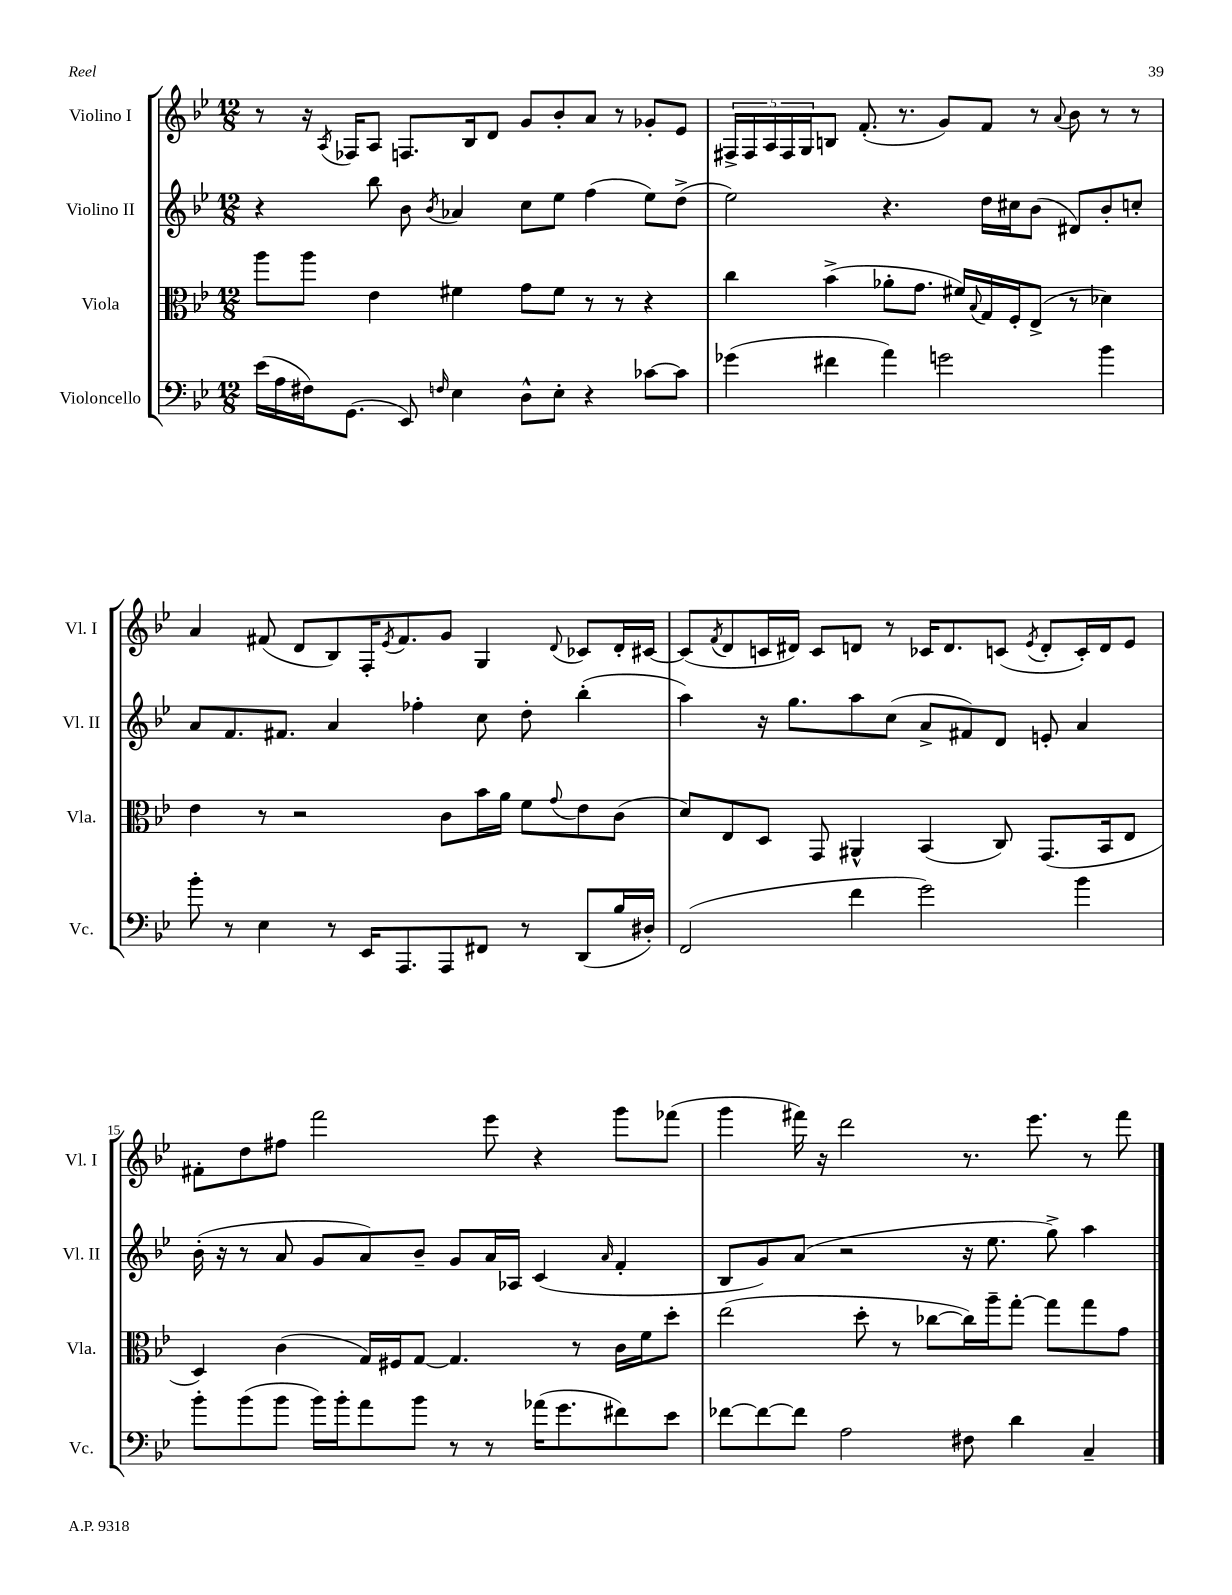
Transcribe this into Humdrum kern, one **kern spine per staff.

**kern	**kern	**kern	**kern
*staff4	*staff3	*staff2	*staff1
*clefF4	*clefC3	*clefG2	*clefG2
*k[b-e-]	*k[b-e-]	*k[b-e-]	*k[b-e-]
*M12/8	*M12/8	*M12/8	*M12/8
(16e-\LL	8aa\L	4r	8r
16A\	.	.	.
16F#\J)	8aa\J	.	16r
.	.	.	8qA/
(8.GG\J	.	.	16F-/LK
.	4e-\	8bb-\	8A/J
8EE-/)	.	8b-\	8.F/L
16qqF/	.	8qb-/	.
4E-\	4f#\	4a-/	.
.	.	.	16B-/k
.	.	.	8d/J
8D^^\L	8g\L	8cc\L	8g/L
8E-'\J	8f#\J	8ee-\J	8b-'/
4r	8r	(4ff\	8a/J
.	8r	.	8r
[8c-\L	4r	8ee-\L)	8g-'/L
8c-\]J	.	(8dd^\J	8e-/J
=	=	=	=
(4g-\	4cc\	2ee-\)	20F#^/LL
.	.	.	20F#/
.	.	.	20A/
.	.	.	20F#/
.	.	.	20G/J
4f#\	(4b-^\	.	8B/J
.	.	.	(8.f'/
4a\)	8a-'\L	4.r	.
.	.	.	8.r
.	8.g\J	.	.
2g\	.	.	8g/L)
.	16f#/LL)	.	.
.	8qqB-/	.	.
.	16G/	16dd\LL	8f/J
.	16F'/J	16cc#\J	.
.	(8E-^/J	(8b-\J	8r
.	.	.	8qqa/
.	8r	8d#/L)	8b-\
4b-\	4d-\)	8b-'/	8r
.	.	8cc'/J	8r
=	=	=	=
8b-'\	4e-\	8a/L	4a/
8r	.	8.f/	.
4E-\	8r	.	(8f#/
.	.	8.f#/J	.
.	2r	.	8d/L
8r	.	4a/	8B-/)
16EE-/LK	.	.	16F'/K
.	.	.	8qe-/
8.AAA/	.	.	8.f#/
.	.	4ff-'\	.
8AAA/	8c\L	.	8g/J
8FF#/J	16b-\L	8cc\	4G/
.	16a\JJ	.	.
8r	8f\L	8dd'\	.
.	8qqg/	.	8qqd/
(8DD/L	8e-\	(4bb-'\	8c-/L
16B-/L	(8c\J	.	16d'/L
16D#'/JJ)	.	.	[16c#/JJ
=	=	=	=
(2FF/	8d/L)	4aa\)	(8c#/]L
.	.	.	8qf/
.	8E-/	.	8d/
.	8D/J	16r	16c/L
.	.	8.gg\L	16d#/JJ)
.	8GG/	.	8c/L
4f\	4AA#^^/	8aa\	8d/J
.	.	(8cc\J	8r
2g\)	(4BB-/	8a^/L	16c-/LK
.	.	.	8.d/
.	.	8f#/)	.
.	8C/)	8d/J	(8c/J
.	.	.	8qe-/
.	(8.GG/L	8e'/	8d'/L
4b-\	.	4a/	16c'/L)
.	16BB-/k	.	16d/J
.	8E-/J	.	8e-/J
=	=	=	=
8b-'\L	4D/)	(16b-'\	8f#'\L
.	.	16r	.
(8b-\	.	8r	8dd\
8b-\J	(4c\	8a/	8ff#\J
16b-\LL)	.	8g/L	2fff\
16b-'\J	.	.	.
8a\	16G/LL)	8a/)	.
.	16F#/J	.	.
8b-\J	[8G/J	8b-~/J	.
8r	4.G/]	8g/L	.
8r	.	16a/L	8eee-\
.	.	16A-/JJ	.
(16a-\LK	.	(4c/	4r
8.g\	.	.	.
.	8r	.	.
.	.	16qqa/	.
8f#\)	16c\LL	4f'/	8ggg\L
.	16f\J	.	.
8e-\J	8dd'\J	.	(8fff-\J
=	=	=	=
[8f-\L	(2ee-\	8B-/L	4ggg\
8f-\_	.	8g/)	.
8f-\]J	.	(8a/J	16fff#\)
.	.	.	16r
2A\	.	2r	2ddd\
.	8dd'\	.	.
.	8r	.	.
.	[8cc-\L	.	.
8F#\	16cc-\]L)	16r	8.r
.	16aa~\J	8.ee-\	.
4d\	[8gg'\J	.	.
.	.	.	8.eee-\
.	8gg\]L	8gg^\)	.
4C~/	8gg\	4aa\	8r
.	8g\J	.	8fff#\
==	==	==	==
*-	*-	*-	*-
